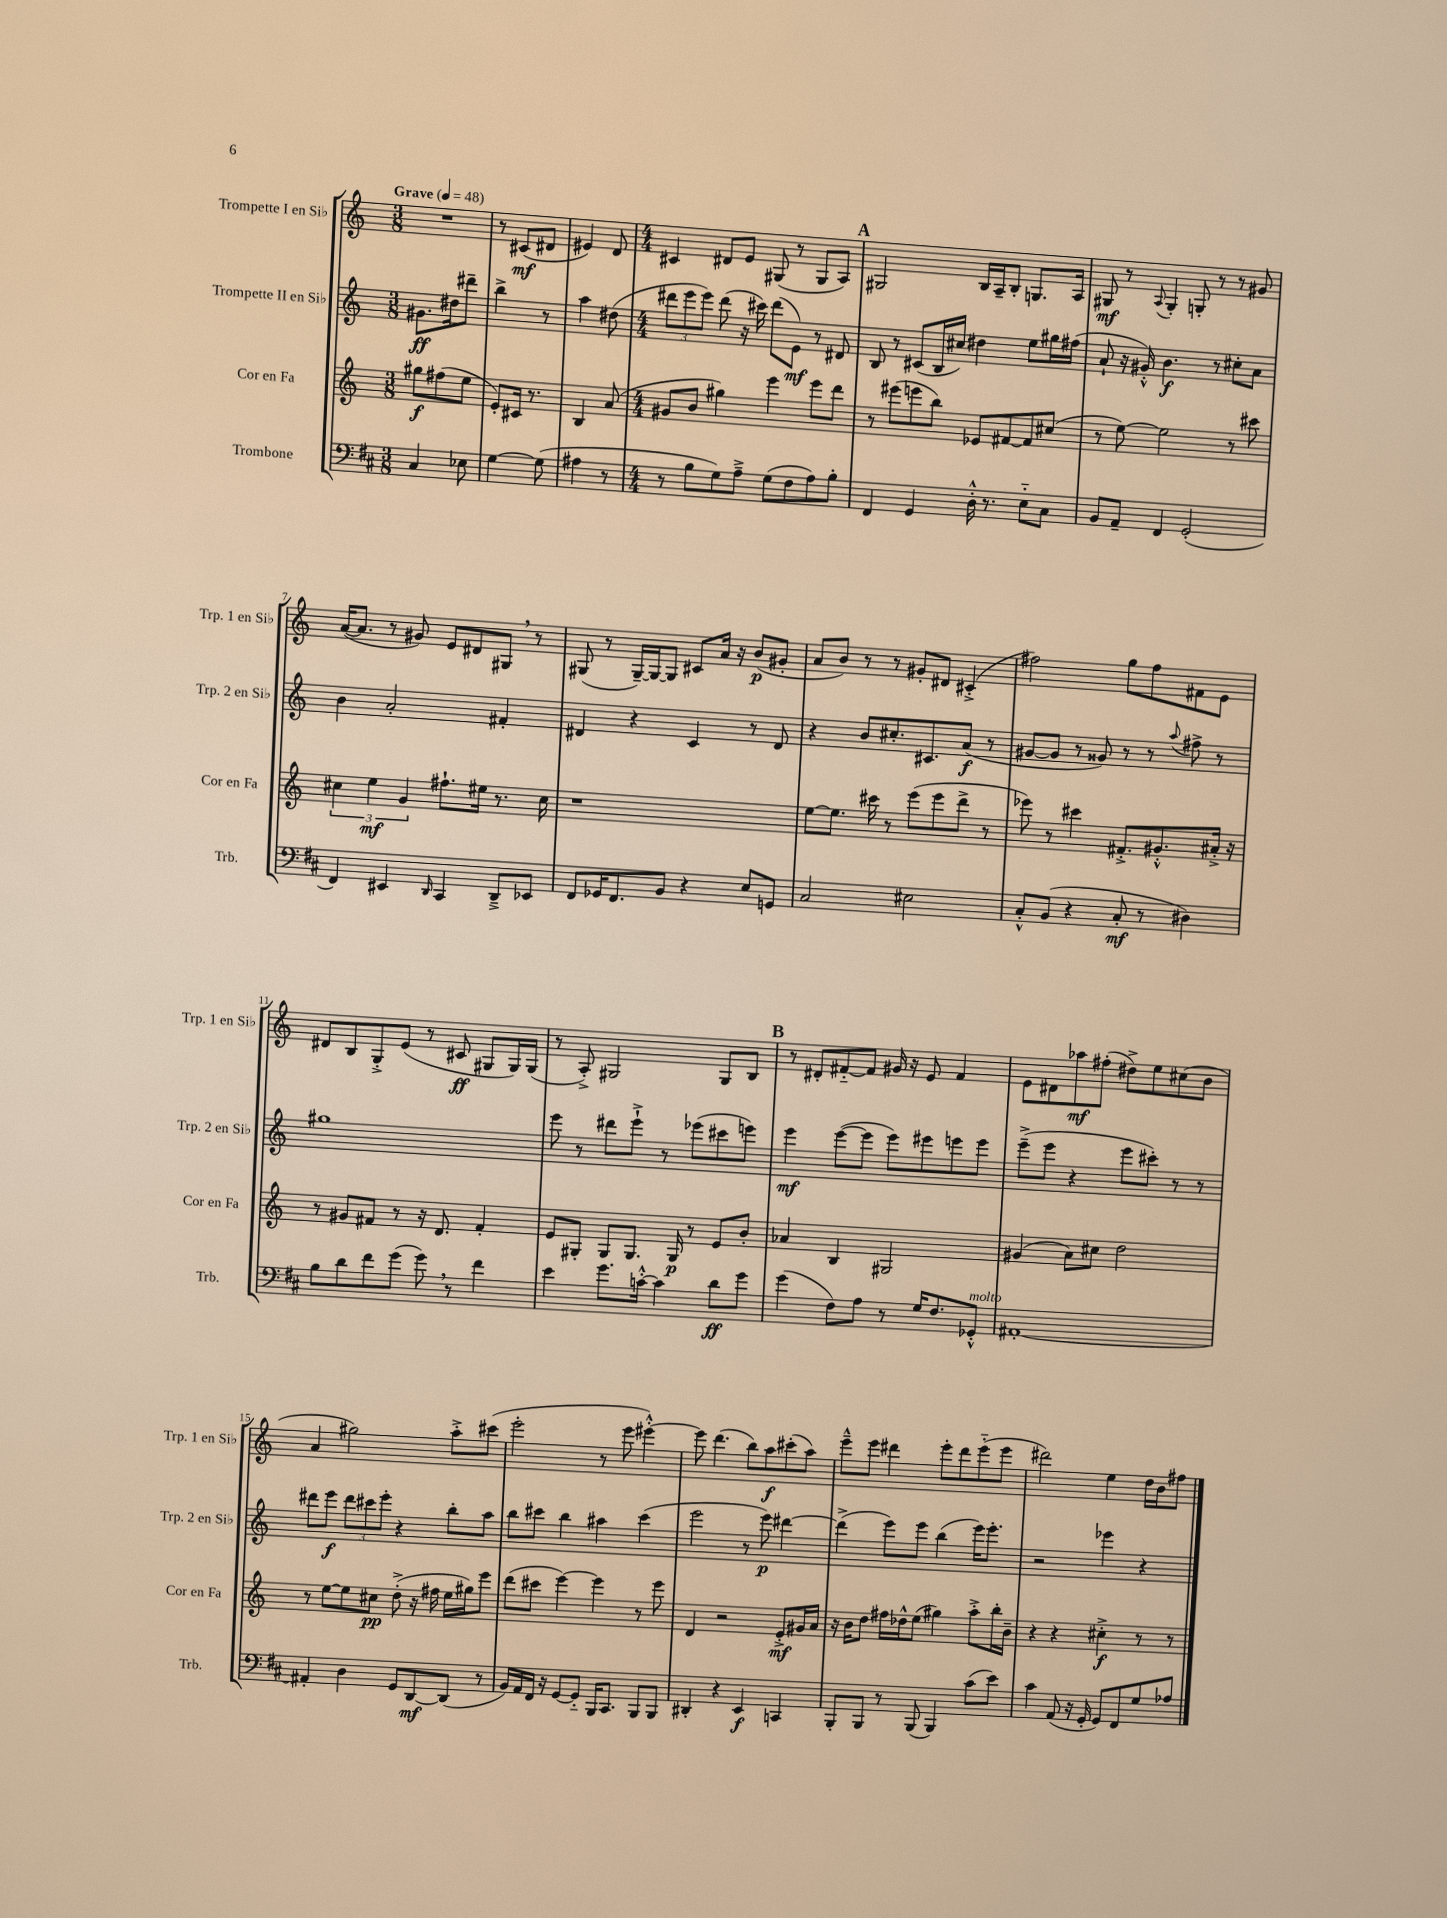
<<
\new StaffGroup <<
\new Staff = "s0" \with { instrumentName = "Trompette I en Sib" shortInstrumentName = "Trp. 1 en Sib" } {
    \clef treble \key c \major \numericTimeSignature \time 3/8 \tempo "Grave" 4 = 48
    R4. |
    r8 cis'8\mf( dis'8 |
    eis'4) d'8 |
    \numericTimeSignature \time 4/4 cis'4 dis'8 e'8 gis8( r8 gis8 a8) |
    \mark \markup { \bold "A" } gis2 b16 a16-- b8-. g8. a16 |
    gis8\mf r8 \appoggiatura { a8 } gis4-. g8-. r8 r8 gis'8 |
    a'16~( a'8. r8 gis'8) e'8 dis'8 gis8 \breathe r8 |
    gis8( r8 gis16~--) gis16~ gis8 cis'8 a'16 r16 b'8\p( gis'8-. |
    a'8 b'8) r8 r8 gis'8-. dis'8 cis'4-.->( |
    fis''2) g''8 fis''8 fis'8 e'8 |
    dis'8 b8 g8-.-> e'8( r8 cis'8\ff gis8 gis16) gis16( |
    r8 a8-.->) gis2 gis8 b8 |
    \mark \markup { \bold "B" } r8 dis'8-. fis'8~-_ fis'8 gis'16 r16 e'8 fis'4 |
    e'8 dis'8 aes''8\mf fis''8-.( dis''8->) e''8 cis''8( b'8 |
    a'4 gis''2) a''8-.-> cis'''8( |
    e'''2-. r8 e'''8 eis'''4~-.-^) |
    eis'''8 d'''4.( b''8) a''8\f cis'''8-.( a''8) |
    e'''8---^ e'''8 dis'''4 e'''8-. dis'''8 e'''8-_( e'''8 |
    dis'''2) e''4 d''16 b'16 fis''8 \bar "|." |
}
\new Staff = "s1" \with { instrumentName = "Trompette II en Sib" shortInstrumentName = "Trp. 2 en Sib" } {
    \clef treble \key c \major \numericTimeSignature \time 3/8
    gis'8.\ff dis''16 dis'''8-- |
    b''4-> r8 |
    a''4 dis''8( |
    \numericTimeSignature \time 4/4 \tuplet 3/2 { dis'''8 e'''8 e'''8) } dis'''8( r16 cis'''16) dis'''8( e'8\mf) r8 dis'8 |
    \mark \markup { \bold "A" } b8 r8 cis'8( b16 cis''16) dis''4 e''8 gis''16 fis''16( |
    a'8-! r16 gis'16-.-^) b'4.\f r8 cis''8-. a'8 |
    b'4 a'2-. fis'4-. |
    dis'4 r4 c'4 r8 dis'8 |
    r4 b'8 cis''8.-. cis'8. a'8\f( r8 |
    gis'8~ gis'8 r8 gisis'8) r8 r8 \appoggiatura { a''8 } fis''8-> r8 |
    gis''1 |
    e'''8 r8 dis'''8 e'''8-!-> r8 ees'''8( cis'''8 e'''8) |
    \mark \markup { \bold "B" } e'''4\mf e'''8~( e'''8 e'''8) eis'''8 e'''8 e'''8 |
    e'''8--->( e'''8 r4 e'''8 cis'''8-.) r8 r8 |
    dis'''8 e'''8\f \tuplet 3/2 { dis'''8 cis'''8 e'''8-. } r4 b''8-. a''8 |
    b''8 cis'''8 b''4 ais''4 cis'''4( |
    e'''2 r8 e'''8\p) dis'''4~ |
    dis'''4->( e'''8) e'''8 b''4( e'''16) e'''8.-. |
    r2 ees'''4 r4 \bar "|." |
}
\new Staff = "s2" \with { instrumentName = "Cor en Fa" shortInstrumentName = "Cor en Fa" } {
    \clef treble \key c \major \numericTimeSignature \time 3/8
    gis''8\f fis''8( e''8 |
    e'8-.) cis'16 r8. |
    b4 a'8( |
    \numericTimeSignature \time 4/4 gis'8 b'8 gis''4) e'''4 e'''8 d'''8 |
    \mark \markup { \bold "A" } r8 eis'''8( e'''8 b''8) ees'8 fis'8~ fis'8 cis''8( |
    r8 e''8~) e''2 r8 cis'''8 |
    \tuplet 3/2 { cis''4 e''4\mf g'4 } fis''8.-! eis''16 r8. cis''16 |
    r1 |
    e''8~ e''8. cis'''16 r8 e'''8( e'''8 d'''8-> r8 |
    ees'''8) r8 cis'''4 fis'8.-.-> gis'8.-.-^ ais'16-.-> r16 |
    r8 gis'8 fis'8 r8 r16 d'8. fis'4-. |
    e'8 gis8-. gis8 gis8. gis16\p r8 e'8 b'8-. |
    \mark \markup { \bold "B" } aes'4 b4 gis2 |
    gis'4( a'8) cis''8 d''2 |
    r8 e''8~ e''8 cis''8\pp d''8-.->( r16 fis''16 e''16 gis''16) e'''8 |
    d'''8( cis'''8 e'''4~) e'''4 r8 e'''8 |
    d'4 r2 e'8-.->\mf gis'16 a'16 |
    r16 b'16 d''8 fis''16 des''16-^ e''8( gis''4) a''8-.-> b''16-. b'16-- |
    r4 r4 cis''4-.->\f r8 r8 \bar "|." |
}
\new Staff = "s3" \with { instrumentName = "Trombone" shortInstrumentName = "Trb." } {
    \clef bass \key d \major \numericTimeSignature \time 3/8
    cis4 ees8 |
    g4~ g8( |
    ais4 r8 |
    \numericTimeSignature \time 4/4 r8 b8 g8) a8---> g8( fis8 a8) b8-. |
    \mark \markup { \bold "A" } fis,4 g,4 d16-.-^ r8. e8-_ cis8 |
    b,8 a,8-- fis,4 g,2-.( |
    fis,4) eis,4 \grace { d,16 } cis,4 d,8---> ees,8 |
    fis,8 ges,16 fis,8. b,8 r4 e8 g,8 |
    cis2 eis2 |
    cis8-.-^ b,8( r4 cis8-.\mf r8 dis4) |
    b8 d'8 fis'8 g'8( g'8) \breathe r8 fis'4 |
    e'4 g'8. c'16~-.-^ c'4 d'8\ff g'8 |
    \mark \markup { \bold "B" } g'4( fis8) a8 r8 g16 fis8. ges,8-.-^^\markup { \italic "molto" } |
    ais,1~-. |
    ais,4-. d4 g,8 d,8~\mf d,8( r8 |
    b,16) a,16 fis,16 r16 g,8~ g,8-_ b,,16 cis,8. b,,8 b,,8 |
    dis,4-. r4 e,4\f c,4 |
    b,,8-. b,,8 r8 b,,8( b,,4) cis'8( e'8) |
    cis'4 a,8( r16 g,16-. g,8) fis,8 g8 aes8 \bar "|." |
}
>>
>>
